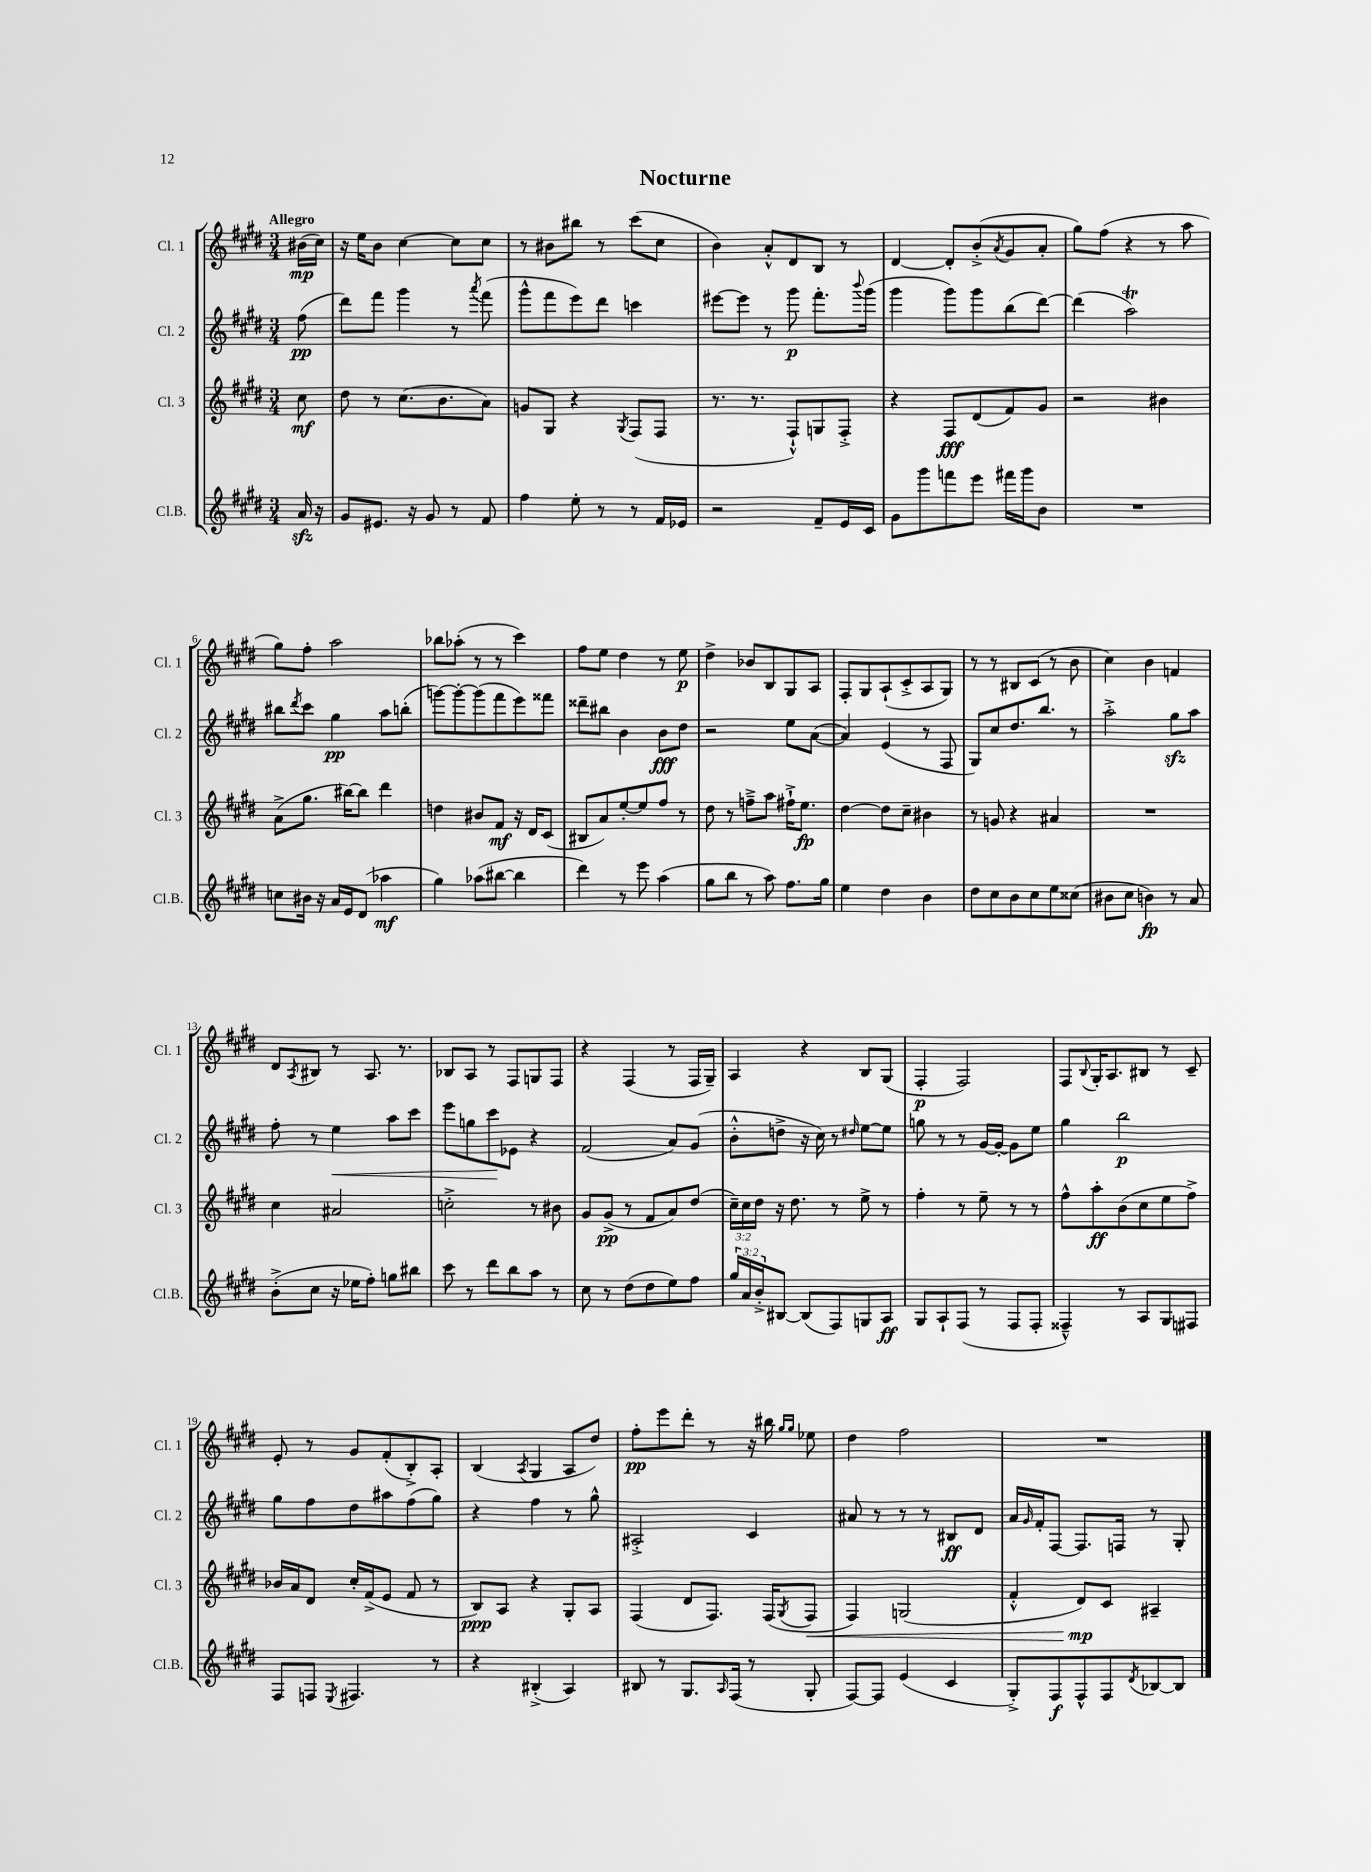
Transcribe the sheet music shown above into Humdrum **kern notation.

**kern	**kern	**kern	**kern
*staff4	*staff3	*staff2	*staff1
*clefG2	*clefG2	*clefG2	*clefG2
*k[f#c#g#d#]	*k[f#c#g#d#]	*k[f#c#g#d#]	*k[f#c#g#d#]
*M3/4	*M3/4	*M3/4	*M3/4
16a	8cc#	(8ff#	(16b#
16r	.	.	16cc#)
=	=	=	=
8g#	8dd#	8ddd#)	16r
.	.	.	16ee
8.e#	8r	8fff#	8b
.	(8.cc#	4ggg#	[4cc#
16r	.	.	.
8g#	.	.	.
.	8.b	.	.
8r	.	8r	8cc#]
.	.	8qaaa	.
8f#	8a)	(8fff#	8cc#
=	=	=	=
4ff#	8g	8ggg#^^	8r
.	8G#	8fff#	8b#
8ee'	4r	8eee)	8bb#
8r	.	8ddd#	8r
.	8qG#	.	.
8r	(8F#	4ccc	(8ccc#
16f#	8F#	.	8cc#
16e-	.	.	.
=	=	=	=
2r	8.r	[8eee#	4b)
.	.	8eee#]	.
.	8.r	.	.
.	.	8r	8a'^^
.	8F#`^^)	8ggg#	8d#
8f#~	8G	8.fff#'	8B
16e	8F#'^	.	8r
.	.	8qqbbb	.
16c#	.	(16ggg#	.
=	=	=	=
8g#	4r	4ggg#	[4d#
8ggg#	.	.	.
8fff	8F#	8ggg#)	8d#']
8eee	(8d#	8ggg#	(8b'^
.	.	.	8qa
16fff#	8f#)	(8bb	8g#
16ggg#	.	.	.
8b	8g#	[8ddd#)	8a'
=	=	=	=
2.r	2r	(4ddd#]	8gg#)
.	.	.	(8ff#
.	.	2aa)	4r
.	4b#	.	8r
.	.	.	8aa
=	=	=	=
8cc	(8a^	8bb#	8gg#)
.	.	8qddd#	.
16b#	8.gg#	8ccc#	8ff#'
16r	.	.	.
16a	.	4gg#	2aa
16e	[16bb#)	.	.
(8d#	8bb#]	.	.
4aa-	4ddd#	8aa	.
.	.	(8bb'	.
=	=	=	=
4gg#)	4dd	[8ggg)	8bb-
.	.	8ggg'_	(8aa-'
(8aa-	8b#	(8ggg]	8r
[8bb#	8f#	8fff#	8r
4bb#]	16r	8eee)	4ccc#)
.	16d#	.	.
.	(8c#	8fff##	.
=	=	=	=
4ddd#)	8B#	8ddd##~	8ff#
.	8a)	8bb#	8ee
8r	[8ee'	4b	4dd#
8eee	8ee]	.	.
(4aa	8ff#	8b	8r
.	8r	8dd#	8ee
=	=	=	=
8gg#	8dd#	2r	4dd#^
8bb	8r	.	.
8r	8ff~^	.	8b-
8aa)	8aa	.	8B
8.ff#	16ff#`^	8ee	8G#
.	8.ee	.	.
.	.	([8a	8A
16gg#	.	.	.
=	=	=	=
4ee	[4dd#	4a])	8F#'
.	.	.	8G#
4dd#	8dd#]	(4e	(8A`
.	8cc#~	.	8c#'^
4b	4b#	8r	8A
.	.	8F#	8G#)
=	=	=	=
8dd#	8r	8G#)	8r
8cc#	8g	8cc#	8r
8b	4r	8.dd#	8B#
8cc#	.	.	(8c#
.	.	8.bb	.
8ee	4a#	.	8r
(8cc##	.	8r	8b
=	=	=	=
8b#	2.r	2aa'^	4cc#)
8cc#	.	.	.
4b)	.	.	4b
8r	.	8gg#	4f
8a	.	8aa	.
=	=	=	=
(8b'^	4cc#	8ff#'	8d#
.	.	.	8qA
8cc#	.	8r	8B#
16r	2a#	4ee	8r
16ee-	.	.	.
8ff#')	.	.	8.A
8gg	.	8aa	.
.	.	.	8.r
8bb#	.	8ccc#	.
=	=	=	=
8ccc#	2cc'^	8eee	8B-
8r	.	8gg	8A
8ddd#	.	8ccc#	8r
8bb	.	8e-	8F#
8aa	8r	4r	8G
8r	8b#	.	8F#
=	=	=	=
8cc#	8g#	(2f#	4r
8r	(8g#^	.	.
(8dd#	8r	.	(4F#
8dd#	8f#	.	.
8ee)	8a)	8a)	8r
8ff#	(8dd#	(8g#	16F#
.	.	.	16G#~)
=	=	=	=
24gg#	24cc#~)	8b'^^	4A
24a	24cc#	.	.
24b'^	24dd#	.	.
[8B#	16r	8dd^	.
.	8.dd#	.	.
(8B#]	.	16r	4r
.	.	16cc#)	.
8F#)	8r	8r	.
.	.	16qqdd#	.
8G	8ee^	[8ee	8B
8A	8r	8ee]	(8G#
=	=	=	=
8G#	4ff#'	8gg	4F#'
8A`	.	8r	.
(8F#	8r	8r	2F#)
8r	8ee~	[16g#	.
.	.	16g#'_	.
8F#	8r	8g#]	.
8F#'	8r	8ee	.
=	=	=	=
4F##~^^)	8ff#^^	4gg#	8F#
.	.	.	8qqB
.	8aa'	.	16G#'
.	.	.	8.A
8r	(8b	2bb	.
8A	8cc#	.	8B#
8G#	8ee	.	8r
8F#	8ff#^)	.	8c#~
=	=	=	=
8F#	16b-	8gg#	8e'
.	16a	.	.
8F	8d#	8ff#	8r
8qE	.	.	.
4.F#	16cc#'	8dd#	8g#
.	(16f#^	.	.
.	8e	8aa#	(8f#'
.	8f#	(8ff#	8B'^)
8r	8r	8gg#)	8A'
=	=	=	=
4r	8B)	4r	(4B
.	8A	.	.
.	.	.	8qA
(4B#'^	4r	4ff#	4G#
4A)	8G#'	8r	8A
.	8A	8gg#^^	8dd#)
=	=	=	=
8B#	(4F#	2A#'^	8ff#'
8r	.	.	8eee
8.G#	8d#	.	8ddd#'
.	8.F#)	.	8r
16qqA	.	.	.
(16F#	.	.	.
8r	.	4c#	16r
.	(16F#	.	16bb#
.	.	.	16qqgg#
.	8qG#	.	16qqgg#
8G#'	8F#	.	8ee-
=	=	=	=
[8F#)	4F#)	8a#	4dd#
8F#]	.	8r	.
(4e	(2G	8r	2ff#
.	.	8r	.
4c#	.	8B#	.
.	.	8d#	.
=	=	=	=
8G#'^)	4f#'^^	16a	2.r
.	.	16qqg#	.
.	.	16f#'	.
8F#	.	[8F#	.
8F#^^	8d#)	8.F#]	.
8F#	8c#	.	.
.	.	16F	.
8qd#	.	.	.
[8B-	4A#~	8r	.
8B-]	.	8G#'	.
==	==	==	==
*-	*-	*-	*-
